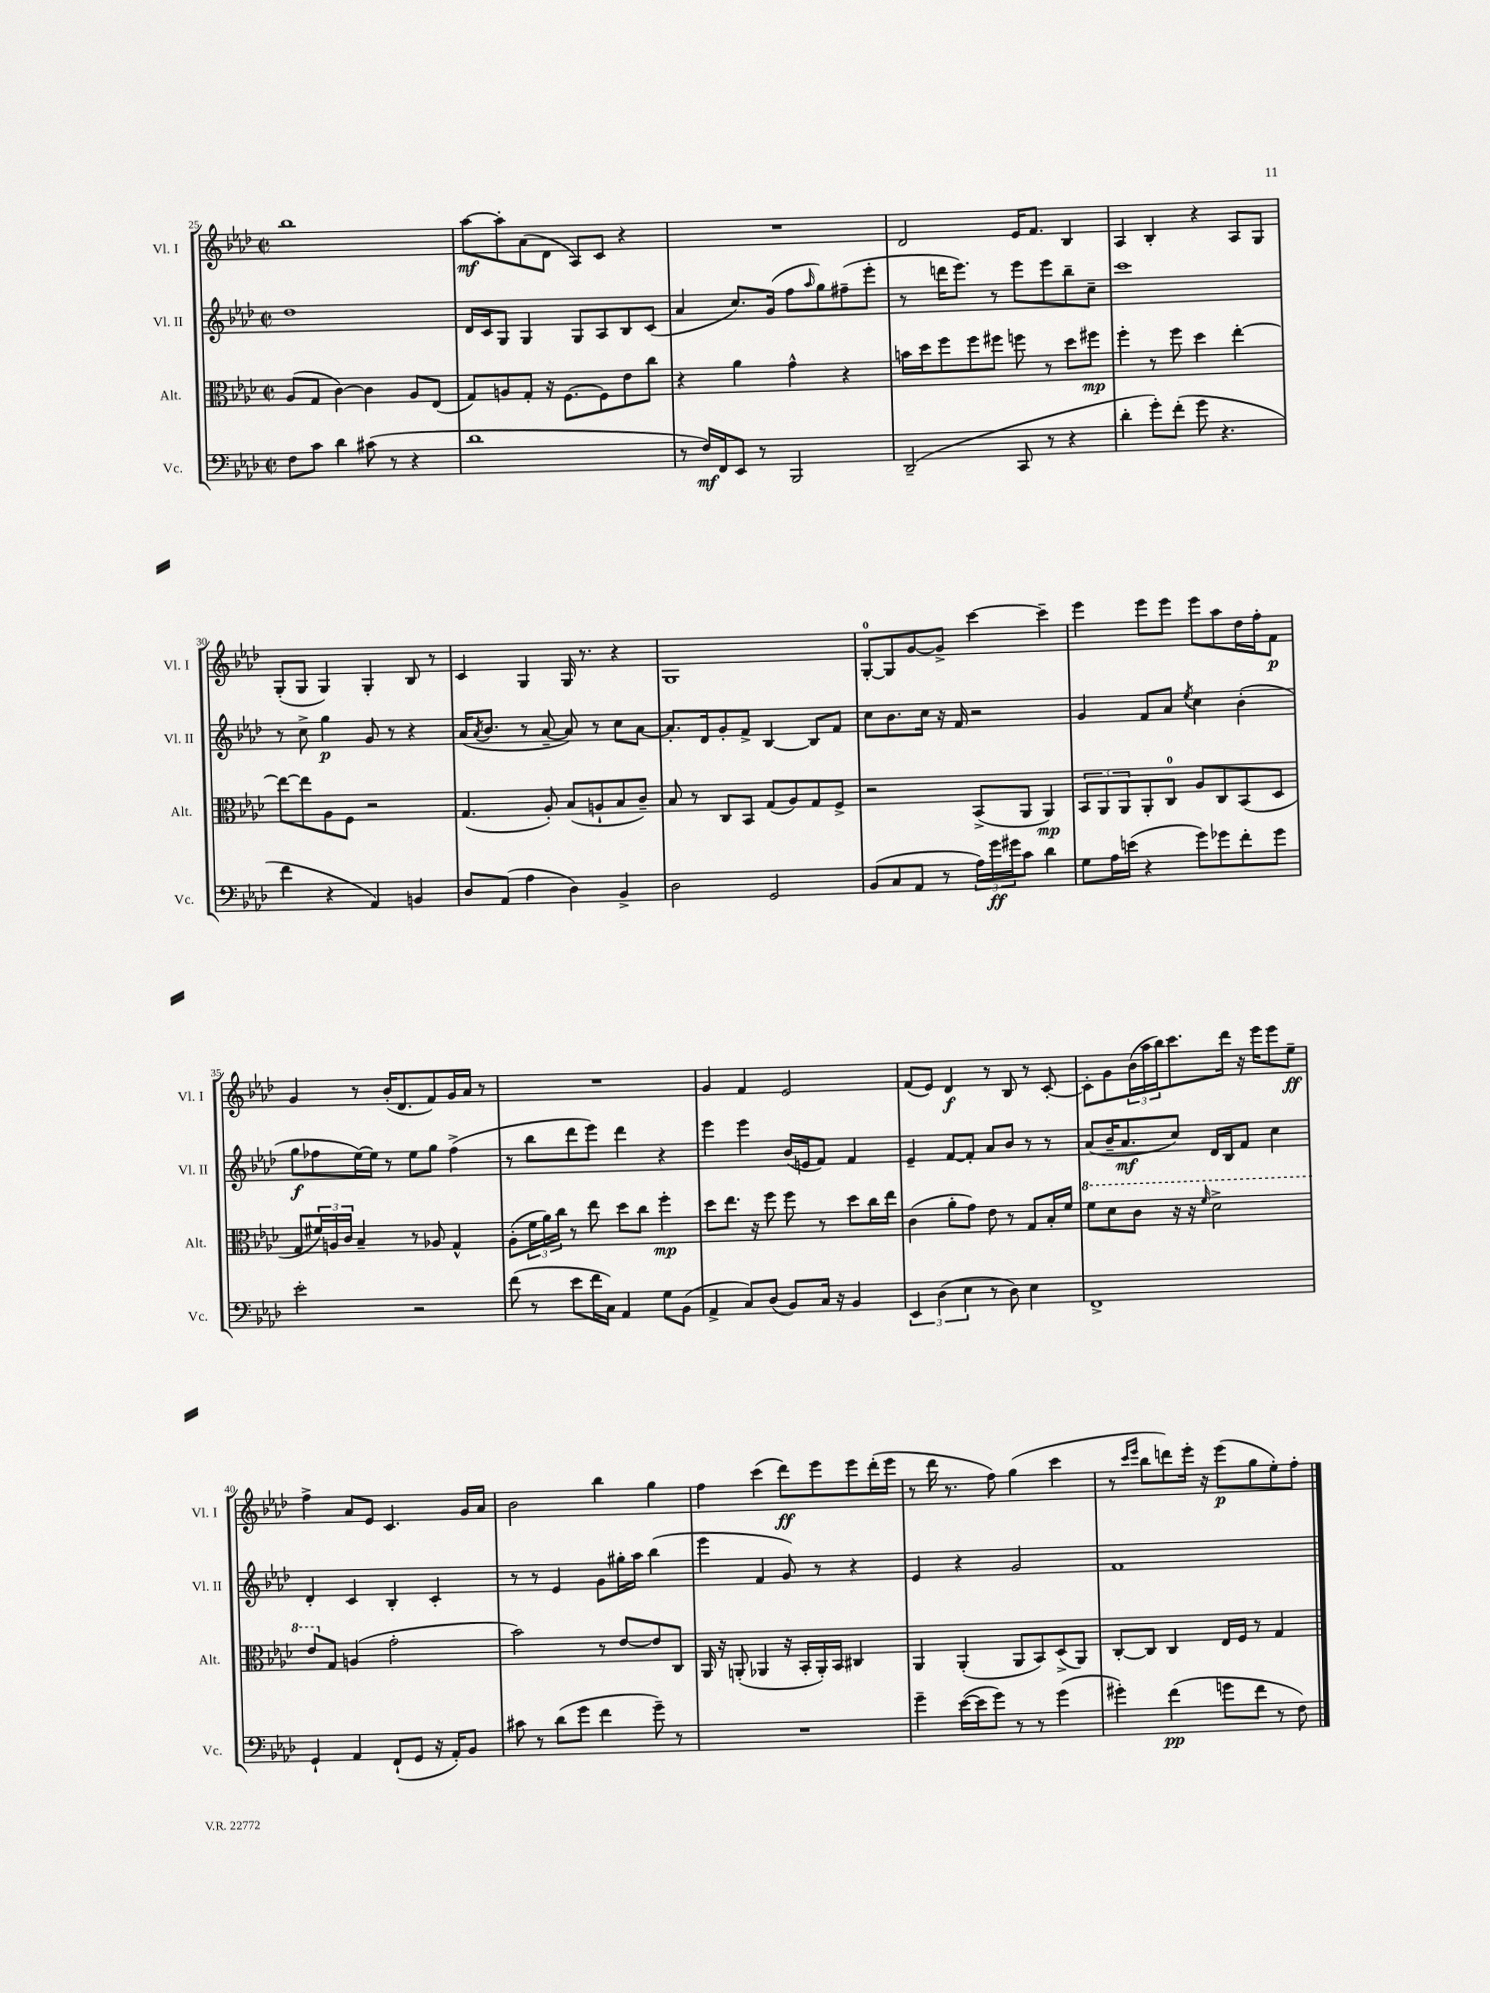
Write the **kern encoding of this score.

**kern	**kern	**kern	**kern
*staff4	*staff3	*staff2	*staff1
*clefF4	*clefC3	*clefG2	*clefG2
*k[b-e-a-d-]	*k[b-e-a-d-]	*k[b-e-a-d-]	*k[b-e-a-d-]
*M2/2	*M2/2	*M2/2	*M2/2
*met(c|)	*met(c|)	*met(c|)	*met(c|)
8F\L	(8A-/L	1dd-	1bb-
8c\J	8G/J	.	.
4d-\	[4c\)	.	.
(8c#\	4c\]	.	.
8r	.	.	.
4r	8A-/L	.	.
.	(8E-/J	.	.
=	=	=	=
1d-	8G/L)	16d-/LL	[8aa-\L
.	.	16c/J	.
.	8A/	8G/J	8aa-'\]
.	8G'/J	4G/	(8a-\
.	16r	.	8d-\J
.	[8.F\L	.	.
.	.	8G/L	8A-/L)
.	8F\]	8A-/	8c/J
.	8e-\	8B-/	4r
.	8cc\J	(8c/J	.
=	=	=	=
8r	4r	4a-/	1r
16F/LL)	.	.	.
16FF/J	.	.	.
8EE-/J	4a-\	8.cc/L)	.
8r	.	.	.
.	.	(16g/Jk	.
2BBB-/	4g^^\	8ff\L	.
.	.	16qqaa-/	.
.	.	8gg\)	.
.	4r	(8ff#~\	.
.	.	8eee-'\J	.
=	=	=	=
(2DD-~/	16b\LL	8r	2d-/
.	16dd-\J	.	.
.	8ff\	16ddd\LK	.
.	.	8.eee-\J)	.
.	8ff\	.	.
.	8ff#\J	8r	.
8CC/	8ff\	8eee-\L	16e-/LK
.	.	.	8.f/J
8r	8r	8eee-\	.
4r	8dd-\L	8bb-~\	4B-/
.	8ff#\J	8cc~\J	.
=	=	=	=
4d-'\	4ff'\	1ccc	4A-/
8g'\L)	8r	.	4B-'/
(8f'\J	8ff\	.	.
8g\	4dd-\	.	4r
4.r	.	.	.
.	[4ee-'\	.	8A-/L
.	.	.	8G/J
=	=	=	=
4f\	8ee-\_L	8r	(8G'/L
.	8ee-\]	8cc^\	8G/J
4r	8A-\	4gg\	4G/)
.	8F\J	.	.
4AA-/)	2r	8g/	4G'/
.	.	8r	.
4BB/	.	4r	8B-/
.	.	.	8r
=	=	=	=
8D-/L	(4.G/	(16a-/LK	4c/
.	.	8qa-/	.
.	.	8.b-/J	.
(8AA-/J	.	.	.
4A-\	.	8r	4G/
.	8A-'/)	[8a-~/	.
4D-\)	(8B-/L	8a-/])	16G/
.	.	.	8.r
.	8A`/	8r	.
4BB-^/	8B-/	8cc\L	4r
.	8c~/J)	[8a-\J	.
=	=	=	=
2D-\	8B-/	8.a-'/]L	1G
.	8r	.	.
.	.	16d-/k	.
.	8C/L	8g'/	.
.	8BB-/J	8f^/J	.
2GG/	(8G/L	[4B-/	.
.	8A-/)	.	.
.	8G/	8B-/]L	.
.	8F^/J	8f/J	.
=	=	=	=
(8BB-/L	2r	8cc\L	[8G'/L
8C/	.	8.b-\	8G/]
8AA-/J	.	.	[8g/
.	.	16cc\Jk	.
8r	.	16r	8g^/]J
.	.	16f/	.
24A-\LL)	(8BB-^/L	2r	[4ccc\
24g\	.	.	.
24g#\J	.	.	.
8c\J	8AA-/J	.	.
4d-\	4AA-/)	.	4ccc~\]
=	=	=	=
8G\L	12BB-/L	4g/	4eee-\
.	12AA-/	.	.
16A-\L	.	.	.
.	12AA-/	.	.
(16e\JJ	.	.	.
4r	8AA-'/	8f/L	8eee-\L
.	8C/J	8a-/J	8eee-\J
.	.	8qee-/	.
8g\L)	8A-/L	4cc\	8eee-\L
8g-\	8C/	.	8aa-\
8f'\	(8BB-/	(4b-'\	16dd-\L
.	.	.	16ff'\J
8g-\J	8D-/J	.	8f\J
=	=	=	=
2e-'\	8G/L	8gg\L	4g/
.	24f#/L)	8ff-\	.
.	24A/	.	.
.	24c/JJ	.	.
.	4B-~/	[16ee-\L)	8r
.	.	16ee-\]JJ	.
.	.	8r	(16b-'/LK
.	.	.	8.d-/
2r	8r	8ee-\L	.
.	8A-/	8gg\J	8f/)
.	4G^^/	(4ff-^\	16g/L
.	.	.	16a-/JJ
.	.	.	8r
=	=	=	=
(8f\	(8A-'\L	8r	1r
8r	24f\L	8bb-\L	.
.	24a-\)	.	.
.	24cc\JJ	.	.
8e-\L	8r	8ddd-\	.
16f\L	8ee-\	8eee-\J)	.
16C\JJ)	.	.	.
4AA-/	8dd-\L	4ddd-\	.
.	8cc\J	.	.
8G\L	4ff'\	4r	.
(8BB-\J	.	.	.
=	=	=	=
4AA-^/	8dd-\L	4eee-\	4g/
.	8.ee-\J	.	.
8C/L)	.	4eee-\	4f/
.	16r	.	.
(8D-/J	8ff\	.	.
8BB-/L)	8ff\	(16b-/LL	2e-/
.	.	16e/J	.
16C/Jk	8r	8f/J)	.
16r	.	.	.
4BB-/	8dd-\L	4f/	.
.	16cc\L	.	.
.	16ee-\JJ	.	.
=	=	=	=
6EE-/	(4c\	4e-~/	(8f/L
.	.	.	8e-/J)
(6D-\	.	.	.
.	8a-'\L	[8f/L	4d-/
6E-\	.	.	.
.	8g\J)	8f'/]J	.
8r	8e-\	8a-/L	8r
8D-\)	8r	8b-/J	8B-/
4E-\	8G/L	8r	8r
.	16B-'/L	8r	[8c'/
.	16f/JJ	.	.
=	=	=	=
1FF^	8ff\L	(8a-/L	8c'\]L
.	8dd-\	16b-~/K	8g\
.	.	8.a-/	.
.	8cc\J	.	(24b-\L
.	.	.	24aa-\
.	.	.	24bb-\J)
.	16r	8cc/J)	8.ccc\
.	16r	.	.
.	16qqff/	.	.
.	2dd-^\	16d-/LL	.
.	.	16B-/J	16ddd-\Jk
.	.	8f/J	16r
.	.	.	16eee-\LK
.	.	4cc\	8eee-\
.	.	.	8ee-~\J
=	=	=	=
4GG`/	8ee-/L	4d-'/	4ff^\
.	8G/J	.	.
4AA-/	(4A/	4c/	8a-/L
.	.	.	8e-/J
(8FF`/L	2g'\	4B-'/	4.c/
8GG/J	.	.	.
16r	.	4c'/	.
16AA-'/LK)	.	.	.
8BB-/J	.	.	16g/LL
.	.	.	16a-/JJ
=	=	=	=
8c#\	2b-\)	8r	2b-\
8r	.	8r	.
(8d-\L	.	4e-/	.
8g\J	.	.	.
4f\	8r	8g\L	4bb-\
.	[8e-/L	16gg#'\L	.
.	.	16aa-\JJ	.
8g~\)	8e-/]	(4bb-\	4gg\
8r	8C/J	.	.
=	=	=	=
1r	16AA-/	4eee-\	4ff\
.	16r	.	.
.	(8AA'/	.	.
.	4AA-/	4f/	(4ccc\
.	16r	8g/)	8ddd-\L)
.	16BB-'/LL	.	.
.	16AA-'/)	8r	8eee-\
.	16BB-/JJ	.	.
.	4C#/	4r	8eee-\
.	.	.	(16ddd-'\L
.	.	.	16eee-\JJ
=	=	=	=
4g~\	4AA-/	4e-/	8r
.	.	.	16ddd-\
.	.	.	8.r
([16e-\LL	(4AA-'/	4r	.
16e-\]J	.	.	.
8g\J)	.	.	8ff\)
8r	8AA-/L	2g/	(4gg\
8r	8BB-/)	.	.
(4g\	(8D-^/	.	4ccc\
.	8AA-/J)	.	.
=	=	=	=
4g#'\)	[8C'/L	1f	8r
.	.	.	16qqccc/LL
.	.	.	16qqeee-/JJ
.	8C/]J	.	8bb-\L
(4f\	4C/	.	8ddd\)
.	.	.	16eee-'\Jk
.	.	.	16r
8g\L	16E-/LL	.	(8eee-\L
.	16F/JJ	.	.
8f\J	8r	.	8gg\
8r	4G/	.	8ee-'\)
8F\)	.	.	8ff'\J
==	==	==	==
*-	*-	*-	*-
